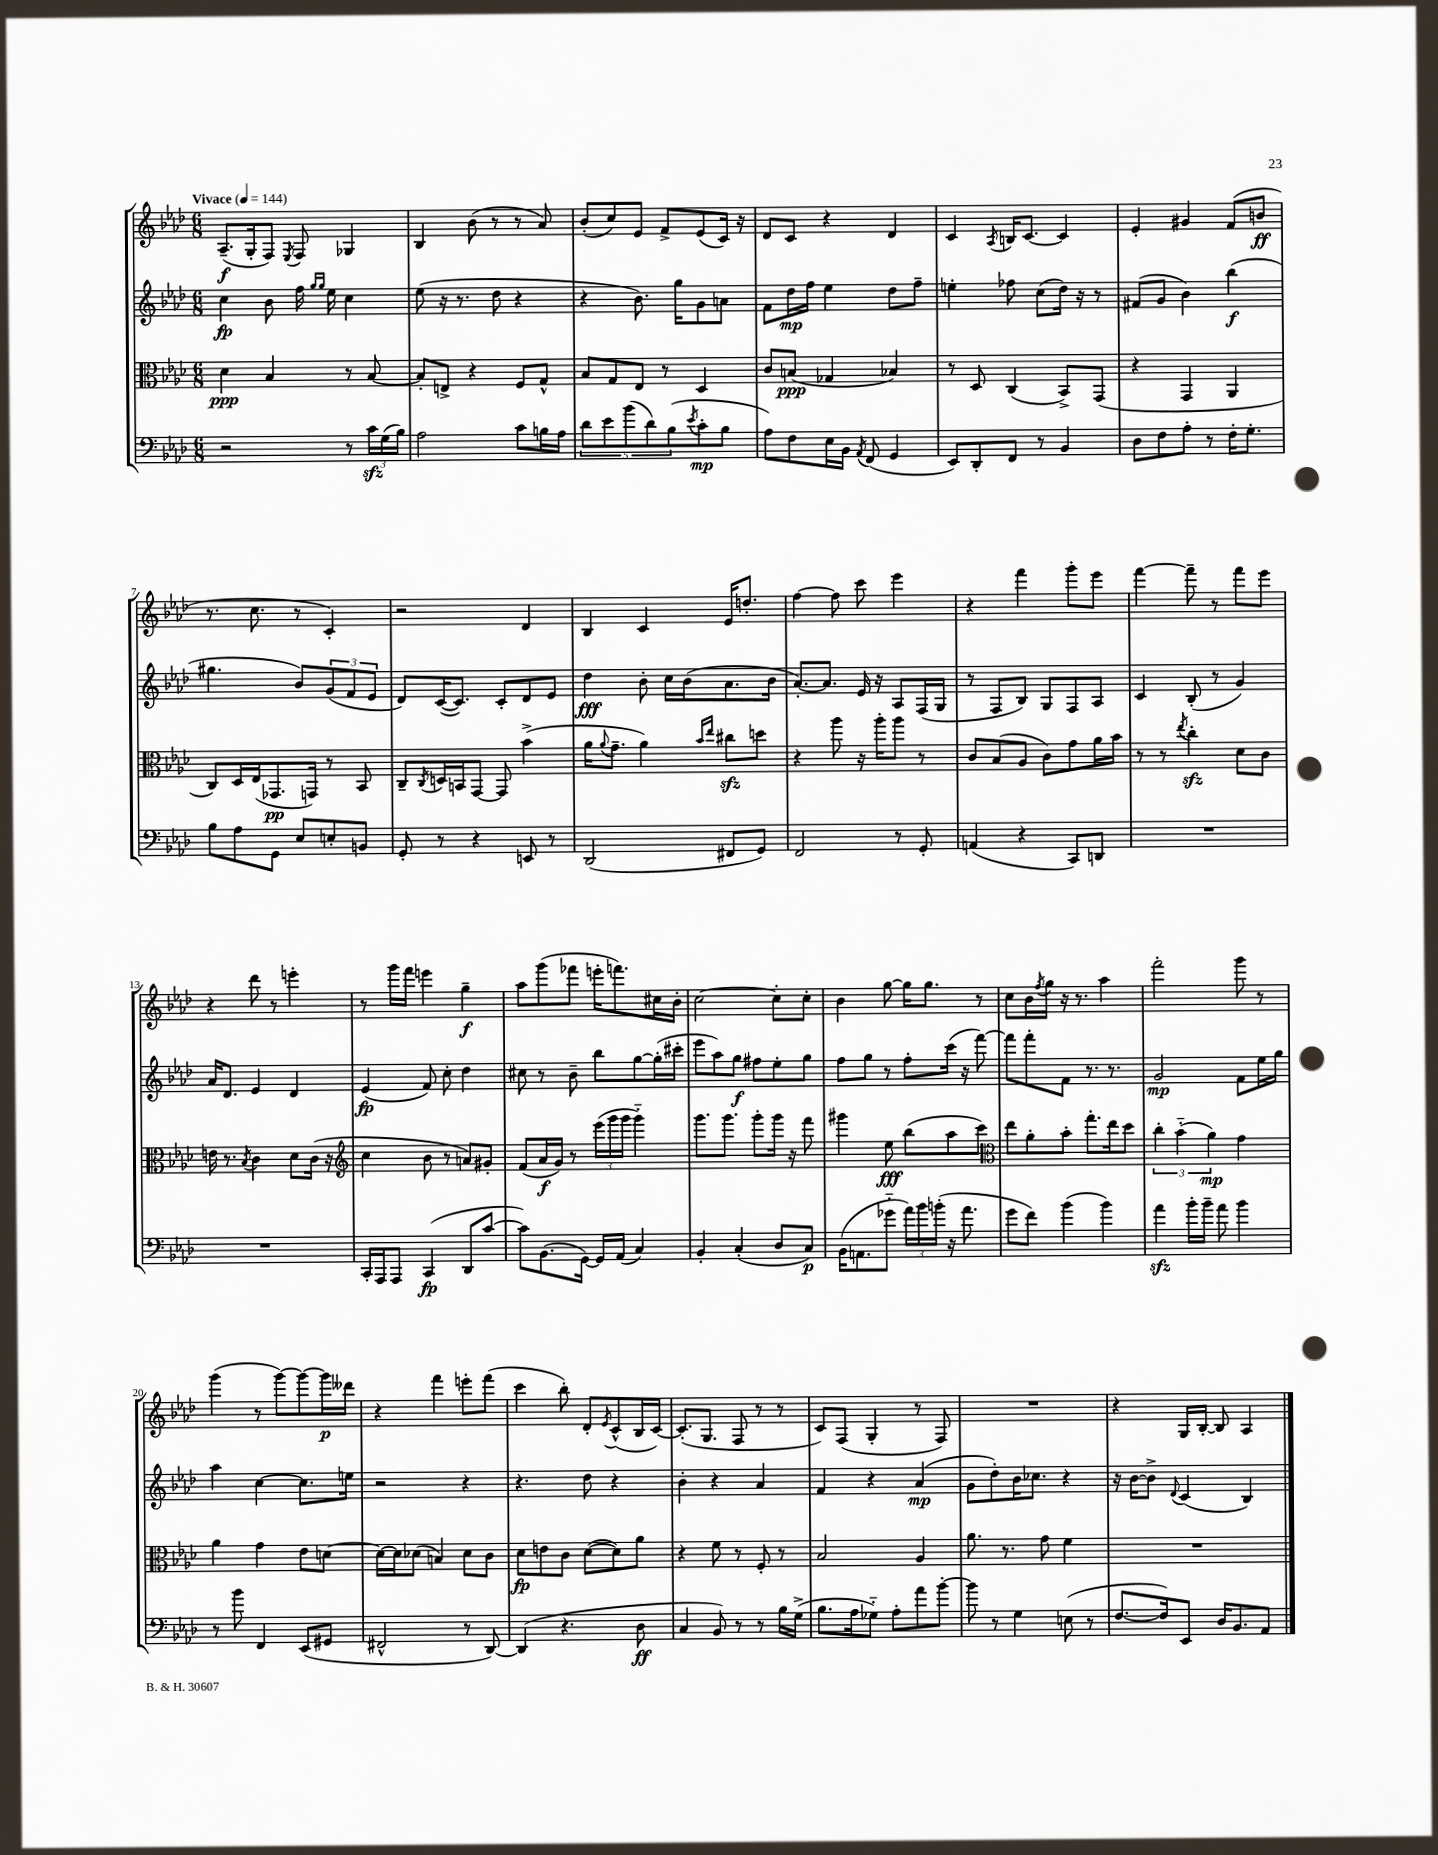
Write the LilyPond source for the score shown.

<<
\new StaffGroup <<
\new Staff = "s0" {
    \clef treble \key aes \major \numericTimeSignature \time 6/8 \tempo "Vivace" 4 = 144
    aes8.--\f( g16-. f8) \acciaccatura { ees8 } f8 ges4 |
    bes4 bes'8( r8 r8 aes'8) |
    bes'8-.( c''8) ees'8 f'8-> ees'8( c'16) r16 |
    des'8 c'8 r4 des'4 |
    c'4 \acciaccatura { aes8 } b16 c'8.~ c'4 |
    ees'4-. gis'4 f'8( b'8\ff |
    r8. c''8. r8 c'4-.) |
    r2 des'4 |
    bes4 c'4 ees'16 d''8.-. |
    f''4~ f''8 c'''8 ees'''4 |
    r4 f'''4 g'''8-. ees'''8 |
    f'''4~ f'''8-- r8 f'''8 ees'''8 |
    r4 des'''8 r8 e'''4-. |
    r8 g'''16 f'''16 e'''4 g''4--\f |
    aes''8 g'''8( fes'''8 e'''16-. f'''8.) cis''16 bes'16-. |
    c''2~ c''8-. c''8-. |
    bes'4 g''8~ g''16 g''8. r8 |
    c''8 bes'16 \acciaccatura { f''8 } g''16 r16 r8. aes''4 |
    f'''2-. g'''8 r8 |
    g'''4( r8 g'''8~) g'''8~ g'''16\p deses'''16 |
    r4 f'''4 e'''8-. f'''8( |
    c'''4 bes''8-.) des'8-. \acciaccatura { ees'8 } c'8-^( bes16 c'16~) |
    c'8.-.( g8. f8 r8 r8 |
    c'8) f8( g4-. r8 f8) |
    R2. |
    r4 g16 bes16~-. bes8 aes4 \bar "|." |
}
\new Staff = "s1" {
    \clef treble \key aes \major \numericTimeSignature \time 6/8
    c''4\fp bes'8 f''16 \grace { g''16 g''16 } ees''16 c''4 |
    ees''8( r16 r8. des''8 r4 |
    r4 bes'8.) g''16 g'8 a'8 |
    f'8 des''16\mp f''16 ees''4 des''8 f''8-- |
    e''4-. fes''8 c''8( des''16) r16 r8 |
    fis'8( g'8 bes'4) bes''4\f( |
    gis''4. bes'8) \tuplet 3/2 { g'8( f'8 ees'8 } |
    des'8) c'16~( c'8.) c'8-. des'8 ees'8 |
    des''4\fff bes'8-. c''16 bes'16( aes'8. bes'16 |
    aes'8.~-.) aes'8. ees'16 r16 aes8 f16( g16 |
    r8 f8 bes8) g8 f8 aes8 |
    c'4 bes8-.( r8 g'4) |
    aes'16 des'8. ees'4 des'4 |
    ees'4\fp( f'8) c''8-. des''4 |
    cis''8 r8 bes'8-- bes''8 g''8~ g''16-.( cis'''16-. |
    ees'''8 aes''8) g''8\f fis''8 ees''8-. g''8 |
    f''8 g''8 r8 f''8-. c'''16( r16 f'''8~) |
    f'''8 f'''8-. f'8 r8. r8. |
    g'2\mp f'8 ees''16 g''16 |
    aes''4 c''4~ c''8. e''16 |
    r2 r4 |
    r4. des''8 r4 |
    bes'4-. r4 aes'4 |
    f'4 r4 aes'4\mp( |
    g'8 des''8-.) bes'16 ces''8. r4 |
    r16 bes'16~ bes'8-> \appoggiatura { des'8 } c'4( bes4) \bar "|." |
}
\new Staff = "s2" {
    \clef alto \key aes \major \numericTimeSignature \time 6/8
    des'4\ppp bes4 r8 bes8~ |
    bes8-. e8-> r4 f8 g8-^ |
    bes8 g8 ees8 r8 des4 |
    c'8 b8\ppp( ges4 bes4) |
    r8 des8 c4( bes,8->) g,8( |
    r4 g,4 aes,4 |
    c8) des16 ees16( ges,8.\pp g,16) r8 bes,8 |
    c8-- \acciaccatura { c8 } d16 b,16 g,8~ g,8 bes'4->( |
    aes'16 \appoggiatura { aes'8 } g'8.-- aes'4) \grace { bes'16 ees''16 } cis''8\sfz d''8 |
    r4 aes''8 r16 aes''16-. aes''8 r8 |
    c'8 bes8( aes8 c'8) g'8 aes'16 bes'16 |
    r8 r8 \acciaccatura { ees''8 } c''4-.\sfz des'8 c'8 |
    e'16 r8. \acciaccatura { bes8 } c'4 des'8 c'16( r16 |
    \clef treble c''4 bes'8 r8 a'8) gis'8-. |
    f'8( aes'16\f g'16) r8 \tuplet 3/2 { ees'''16( g'''16 g'''16 } g'''4-_) |
    g'''8. g'''8. g'''8-. g'''16 r16 f'''8 |
    gis'''4 ees''8\fff bes''8( aes''8 c'''8) |
    \clef alto ees''8 aes'8-. bes'8-. g''8.-. ees''16 des''8 |
    \tuplet 3/2 { c''4-. bes'4-_( aes'4\mp) } g'4 |
    aes'4 g'4 ees'8 d'8~ |
    d'16~ d'16 des'8( b4) des'8 c'8 |
    des'8\fp e'8 c'8 des'8~( des'8) aes'8 |
    r4 f'8 r8 f8-. r8 |
    bes2 aes4 |
    aes'8. r8. g'8 f'4 |
    R2. \bar "|." |
}
\new Staff = "s3" {
    \clef bass \key aes \major \numericTimeSignature \time 6/8
    r2 r8 \tuplet 3/2 { c'16\sfz g16( bes16) } |
    aes2 c'8 b16 aes16 |
    \tuplet 5/4 { des'8 ees'8 bes'8( des'8) bes8( } \acciaccatura { ees'8 } c'8-.\mp bes8 |
    aes8) f8 ees16 bes,16 \acciaccatura { aes,8 } f,8( g,4 |
    ees,8) des,8-. f,8 r8 bes,4 |
    des8 f8 aes8-. r8 f16-. g8.-. |
    bes8 aes8 g,8 ees8 e8-. b,8 |
    g,8-. r8 r4 e,8 r8 |
    des,2( fis,8 g,8) |
    f,2 r8 g,8-. |
    a,4( r4 c,8) d,8 |
    R2. |
    R2. |
    c,16-. aes,,16 aes,,8 c,4\fp( des,8 c'8~ |
    c'8) bes,8.( g,16~) g,16 aes,16( c4) |
    bes,4-. c4-.( des8 c8\p) |
    bes,16( a,8. ges'8-_ \tuplet 3/2 { aes'16) bes'16 b'16-.( } r16 aes'8. |
    g'8 f'8) bes'4( bes'4) |
    aes'4\sfz bes'16-. bes'16-- aes'8 bes'4 |
    r8 bes'8 f,4 ees,8( gis,8 |
    fis,2-^ r8 des,8~) |
    des,4( r4. des8\ff |
    c4 bes,8) r8 r8 bes16 g16->( |
    bes8. aes16 ges8-_) aes8-. aes'8 bes'8~-. |
    bes'8 r8 g4 e8( r8 |
    f8.~ f16) ees,8 des16 bes,8. aes,8 \bar "|." |
}
>>
>>
